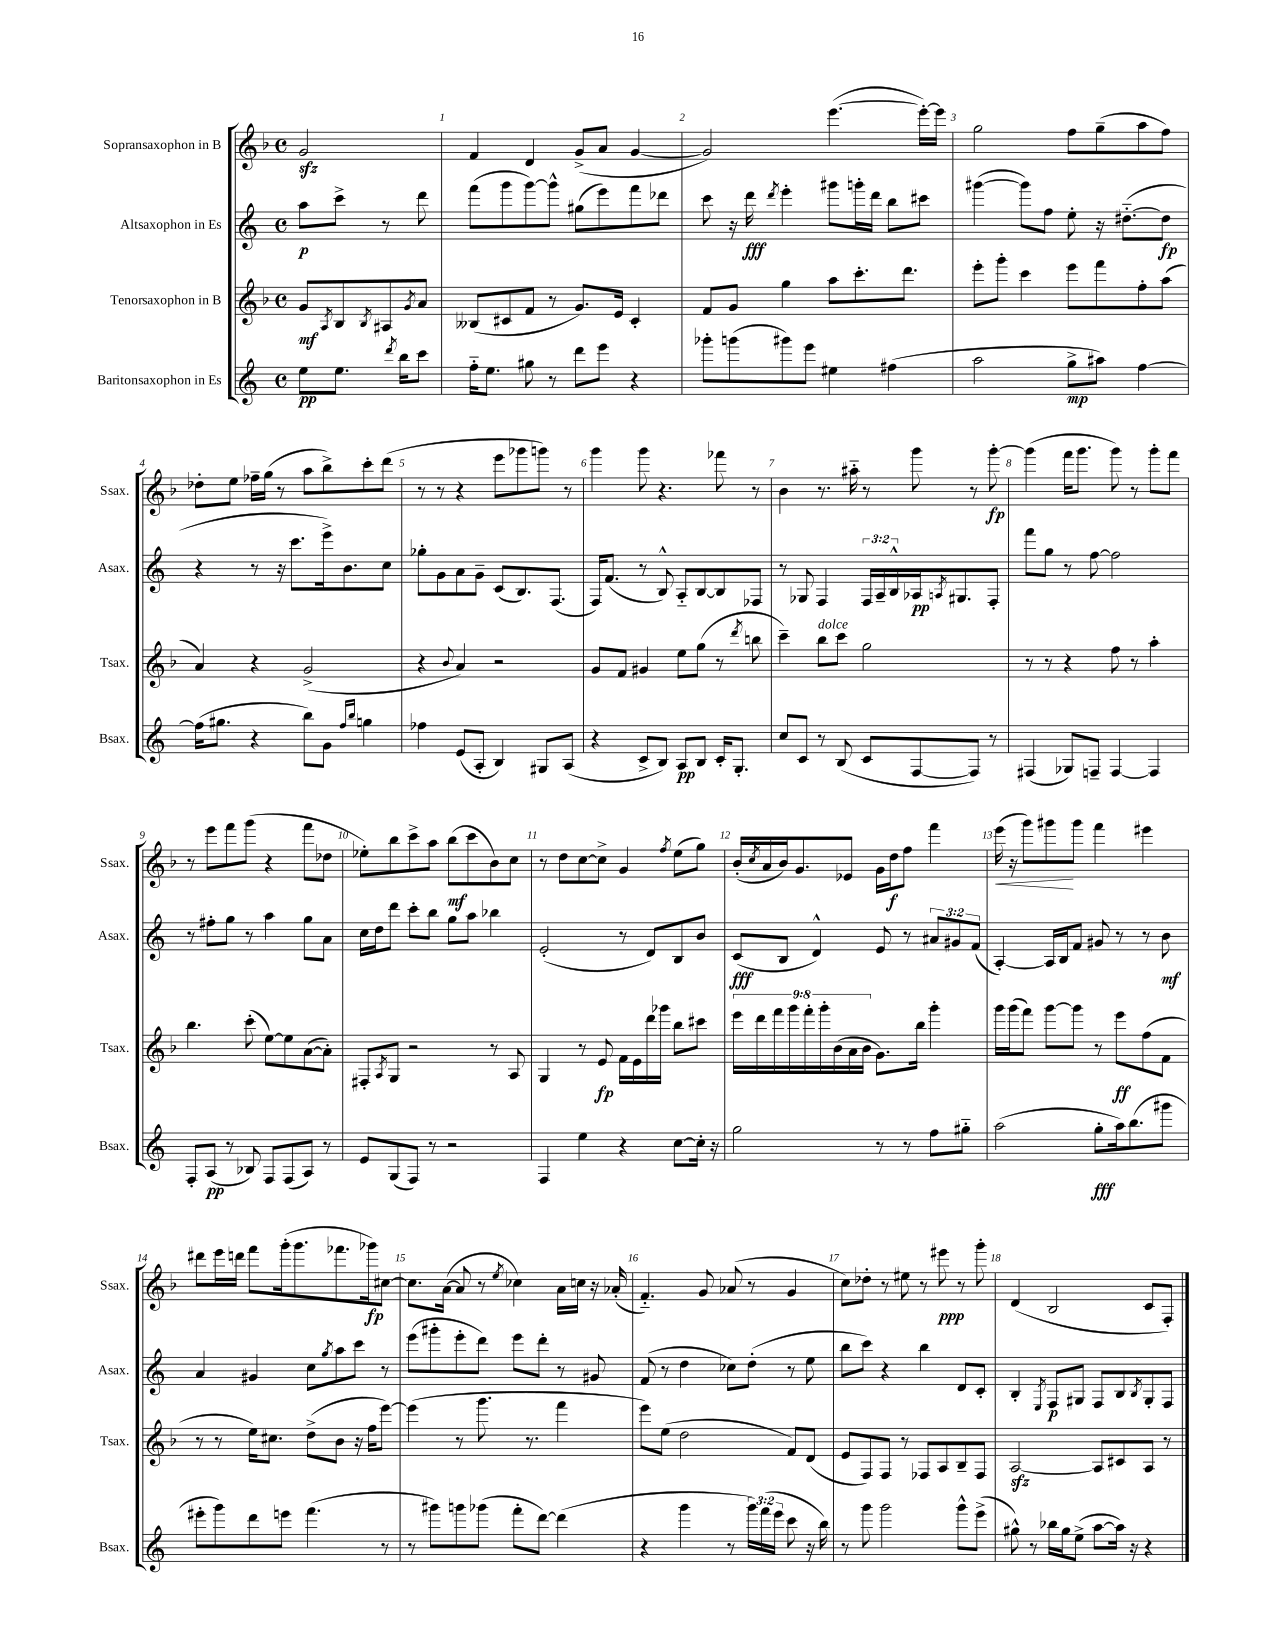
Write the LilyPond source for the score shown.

<<
\new StaffGroup <<
\new Staff = "s0" \with { instrumentName = "Sopransaxophon in B" shortInstrumentName = "Ssax." } {
    \clef treble \key f \major \defaultTimeSignature \time 4/4 \partial 2
    g'2\sfz |
    f'4 d'4 g'8->( a'8 g'4~ |
    g'2) e'''4.~( e'''16~-.) e'''16 |
    g''2 f''8 g''8--( a''8 f''8) |
    des''8-. e''8 fes''16-- g''16( r8 a''8 bes''8->) c'''8-. d'''8( |
    r8 r8 r4 e'''8 ges'''8 g'''8) r8 |
    g'''4 g'''8 r4. fes'''8 r8 |
    bes'4 r8. ais''16-_ r8 g'''8 r8 g'''8~-.\fp |
    g'''4( f'''16 g'''8. g'''8) r8 g'''8-. f'''8 |
    r8 e'''8 f'''8 g'''8( r4 f'''8 des''8 |
    ees''8-.) bes''8 c'''8-> a''8 bes''8\mf( c'''8 bes'8) c''8 |
    r8 d''8 c''8~ c''8-> g'4 \acciaccatura { f''8 } e''8( g''8) |
    bes'16-.( \acciaccatura { c''8 } a'16 bes'16) g'8. ees'8 g'16 d''16\f f''8 f'''4 |
    e'''16\<( r16 g'''8) gis'''8\! gis'''8 f'''4 eis'''4 |
    dis'''8 e'''16 d'''16 f'''8 g'''16-.( g'''8. fes'''8. ges'''16\fp) cis''8~ |
    cis''8. a'16~( a'8 r8 \acciaccatura { e''8 } ces''4) a'16 c''16 r16 aes'16-.( |
    f'4.-_) g'8 aes'8( r8 g'4 |
    c''8) des''8-. r8 eis''8 r8 eis'''8\ppp r8 g'''8-. |
    d'4( bes2 c'8 f8-.) \bar "|." |
}
\new Staff = "s1" \with { instrumentName = "Altsaxophon in Es" shortInstrumentName = "Asax." } {
    \clef treble \key c \major \defaultTimeSignature \time 4/4 \override Staff.TupletNumber.text = #tuplet-number::calc-fraction-text \partial 2
    a''8\p c'''8-> r8 d'''8 |
    f'''8( g'''8 g'''8~) g'''8-^ gis''8( e'''8) f'''8 des'''8 |
    c'''8 r16 d'''16\fff \acciaccatura { d'''8 } e'''4-. gis'''8 g'''16-. d'''16 b''8 cis'''8 |
    gis'''4~( gis'''8) f''8 e''8-. r16 dis''8.~-_( dis''8\fp |
    r4 r8 r16 c'''8. e'''16->) b'8. c''8 |
    ges''8-. g'8 a'8 g'8-- c'8( b8.) f8.( |
    f16) f'8.( r8 b8-^) a8-_ b8~ b8 fes8 |
    r8 ges8 f4 \tuplet 3/2 { f16 a16-- b16-^ } aes16\pp \acciaccatura { a8 } gis8. f8-. |
    f'''8 g''8 r8 f''8~ f''2 |
    r8 fis''8-. g''8 r8 a''4 g''8 a'8 |
    c''16 d''16 d'''8 c'''8-. b''8 g''8 a''8 bes''4 |
    e'2-.( r8 d'8) b8 b'8 |
    c'8\fff( b8 d'4-^) e'8 r8 \tuplet 3/2 { ais'8 gis'8 f'8( } |
    a4~-.) a16 b16 f'8 gis'8 r8 r8 b'8\mf |
    a'4 gis'4 c''8 \acciaccatura { g''8 } a''8 c'''8 r8 |
    e'''8( gis'''8-. e'''8-. d'''8) e'''8 d'''8-. r8 gis'8 |
    f'8( r8 d''4 ces''8) d''8-.( r8 e''8 |
    b''8 c'''8) r4 b''4 d'8 c'8-. |
    b4-. \acciaccatura { e8 } f8\p gis8 f8 b8 \acciaccatura { b8 } gis8-. f8 \bar "|." |
}
\new Staff = "s2" \with { instrumentName = "Tenorsaxophon in B" shortInstrumentName = "Tsax." } {
    \clef treble \key f \major \defaultTimeSignature \time 4/4 \override Staff.TupletNumber.text = #tuplet-number::calc-fraction-text \partial 2
    g'8\mf \acciaccatura { a8 } bes8 \acciaccatura { bes8 } ais8 \acciaccatura { g'8 } a'8 |
    beses8( cis'8 f'8 r8 g'8.) e'16 cis'4-. |
    f'8 g'8 g''4 a''8 c'''8.-. d'''8. |
    e'''8-. g'''8-. c'''4 e'''8 f'''8 f''8-. a''8( |
    a'4) r4 g'2->( |
    r4 \appoggiatura { bes'8 } a'4) r2 |
    g'8 f'8 gis'4 e''8 g''8( r8 \acciaccatura { d'''8 } b''8 |
    c'''4--) bes''8^\markup { \italic "dolce" } c'''8 g''2 |
    r8 r8 r4 f''8 r8 a''4-. |
    bes''4. c'''8-.( e''8~) e''8 a'8~( a'8-.) |
    fis8-. \acciaccatura { a8 } g8 r2 r8 a8 |
    g4 r8 e'8\fp f'16 e'16 d'''16 ges'''16 bes''8 cis'''8 |
    \tuplet 9/8 { e'''16 d'''16 f'''16 g'''16 f'''16-. g'''16-. bes'16( a'16 bes'16 } g'8.) bes''16 g'''4-. |
    g'''16 g'''16( f'''8) g'''8~ g'''8 r8 e'''8\ff f''8( f'8 |
    r8 r8 e''16) cis''8. d''8->( bes'8 r16 f''16 e'''8~) |
    e'''4( r8 g'''8. r8. f'''4 |
    e'''8) e''8( d''2 f'8) d'8( |
    e'8 f8) f8 r8 fes8 a8 bes8-- fes8 |
    a2~\sfz a8 cis'8 a8 r8 \bar "|." |
}
\new Staff = "s3" \with { instrumentName = "Baritonsaxophon in Es" shortInstrumentName = "Bsax." } {
    \clef treble \key c \major \defaultTimeSignature \time 4/4 \override Staff.TupletNumber.text = #tuplet-number::calc-fraction-text \partial 2
    e''8\pp e''8. \acciaccatura { d'''8 } b''16 c'''8 |
    f''16-_ e''8. gis''8 r8 d'''8 e'''8 r4 |
    ges'''8-. g'''8( gis'''8) e'''8 eis''4 fis''4( |
    a''2 g''8->\mp ais''8) f''4~ |
    f''16( gis''8. r4 b''8) g'8 \grace { f''16 b''16 } g''4 |
    fes''4 e'8( a8-. b4) gis8 a8( |
    r4 c'8-> b8) a8\pp b8 c'16-. g8.-. |
    c''8 c'8 r8 b8( c'8 f8~ f8) r8 |
    fis4( ges8) f8-- f4~ f4 |
    f8-. a8\pp( r8 bes8) f8 f8( a8) r8 |
    e'8 g8( f8) r8 r2 |
    f4 e''4 r4 c''8~ c''16-. r16 |
    g''2 r8 r8 f''8 gis''8-_ |
    a''2( g''8-.\fff a''16) b''8.( gis'''8 |
    eis'''8-. g'''8) d'''8 e'''8 f'''4.( r8 |
    r8 gis'''8) g'''8 ges'''8( f'''8-. d'''8~) d'''4( |
    r4 g'''4 r8 \tuplet 3/2 { g'''16) f'''16( e'''16 } c'''8 r16 b''16) |
    r8 g'''8 g'''2 g'''8-^ e'''8->( |
    gis''8-^) r8 bes''16 gis''16 e''8->( a''8~ a''16) r16 r4 \bar "|." |
}
>>
>>
\layout { \context { \Score \override BarNumber.break-visibility = ##(#f #t #t) barNumberVisibility = #all-bar-numbers-visible } }
